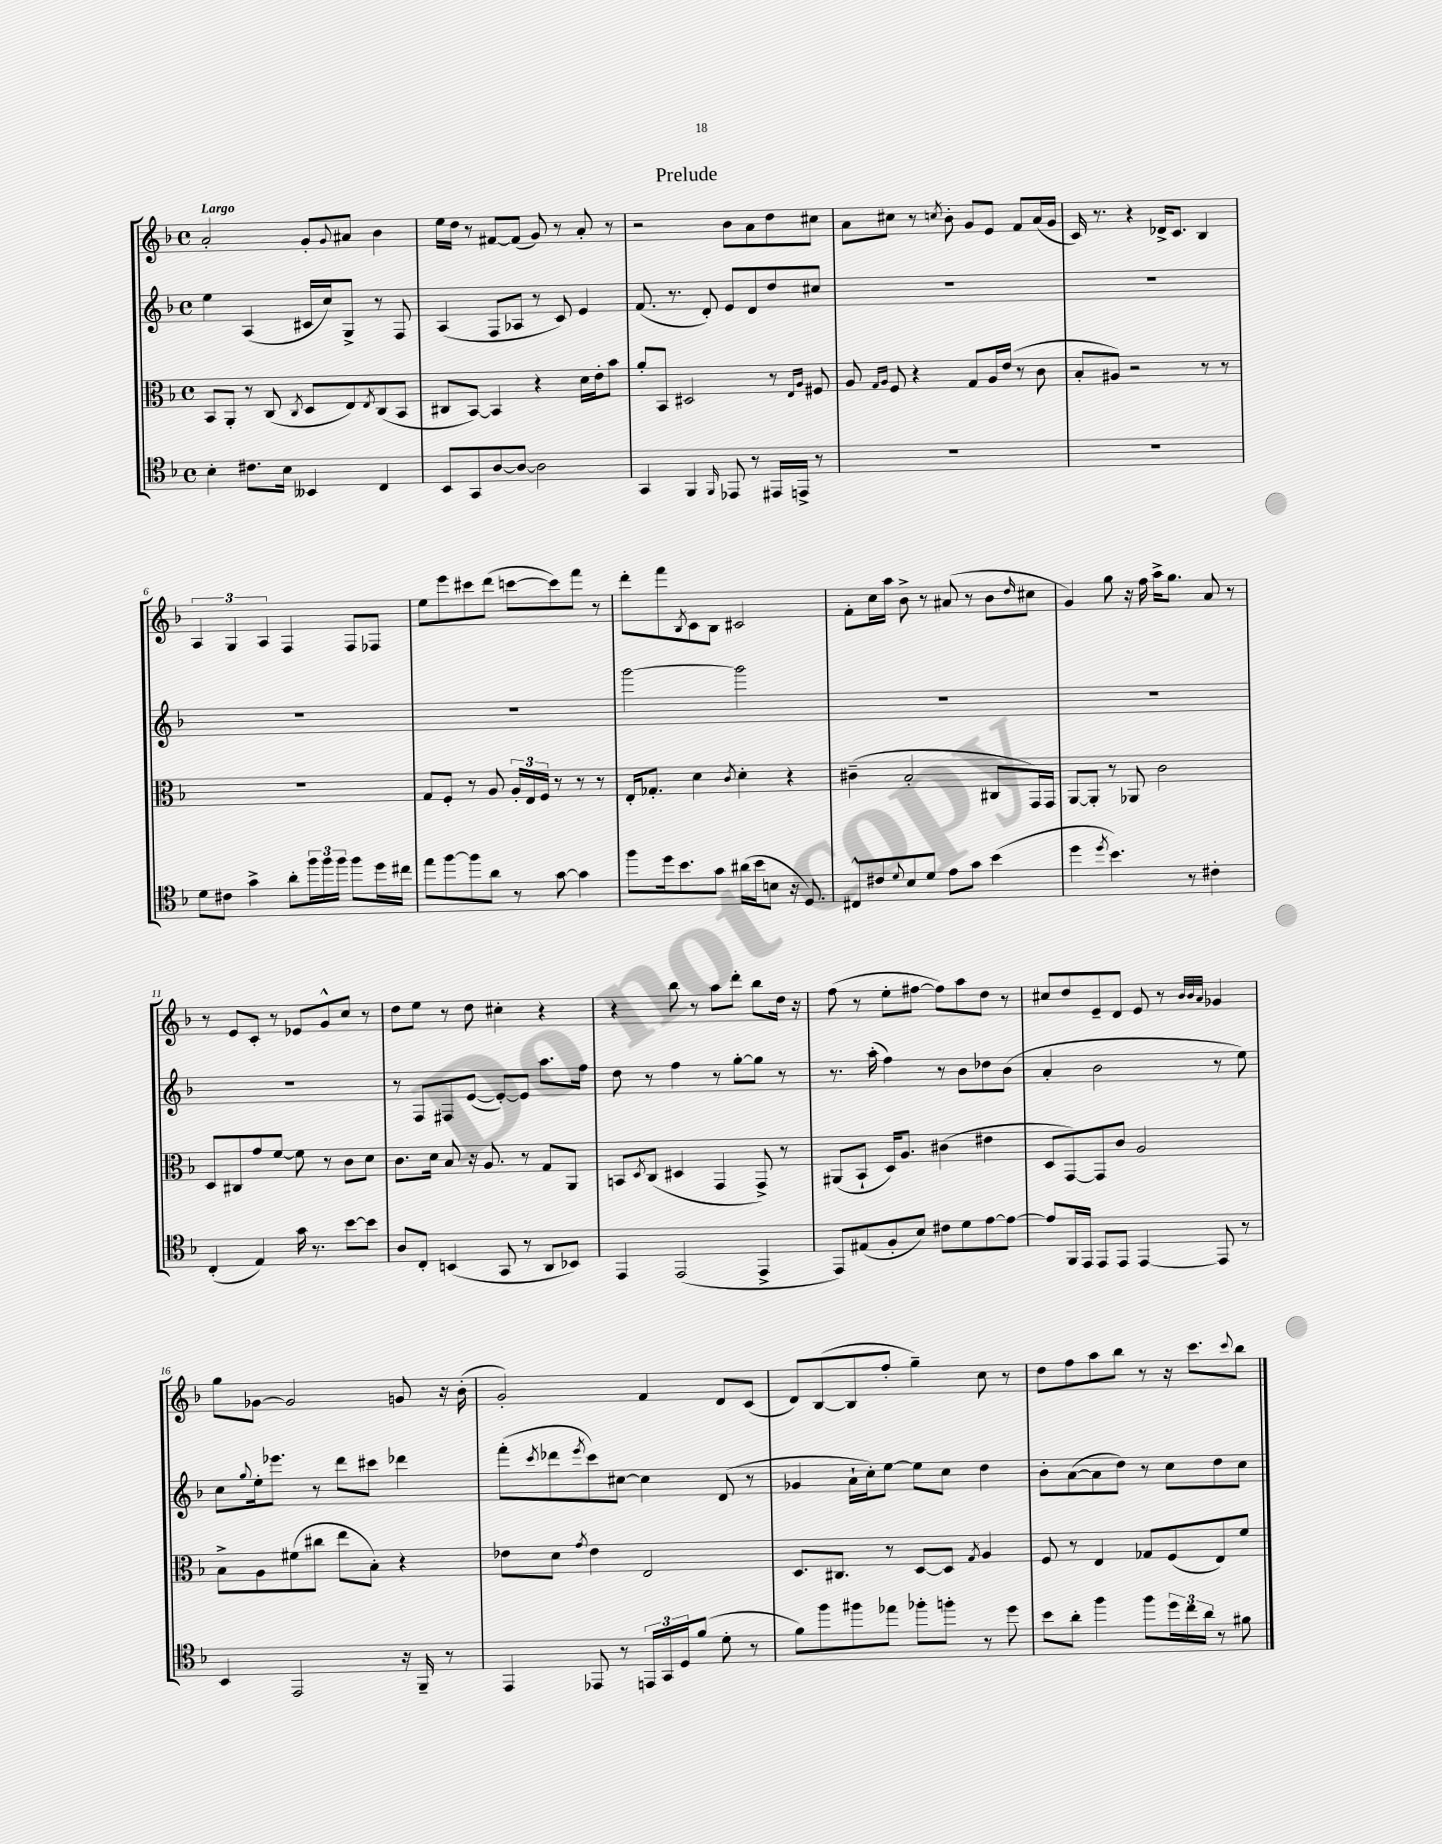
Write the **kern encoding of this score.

**kern	**kern	**kern	**kern
*part4	*part3	*part2	*part1
*staff4	*staff3	*staff2	*staff1
*clefC4	*clefC3	*clefG2	*clefG2
*k[b-]	*k[b-]	*k[b-]	*k[b-]
*M4/4	*M4/4	*M4/4	*M4/4
*met(c)	*met(c)	*met(c)	*met(c)
=1	=1	=1	=1
!	!	!	!LO:TX:a:B:t=Largo
4B-'\	8BB-/L	4ee\	2a'/
.	8AA'/J	.	.
8.c#X\L	8r	(4A/	.
.	(8C/	.	.
16B-\Jk	.	.	.
.	8qC/	.	.
4BB--X/	8D/L	16c#X/LL	8g'/L
.	.	16cc/J)	.
.	.	.	8qqg/
.	8E/)	8G^/J	8a#X/J
.	8qE/	.	.
4C/	(8C/	8r	4b-\
.	8BB-/J	8F/	.
=2	=2	=2	=2
8BB-/L	8C#X/L	(4A/	16ee\LL
.	.	.	16dd\JJ
8GG/	[8BB-/J)	.	8r
[8A/	4BB-/]	8F/L	[8f#X/L
8A/J_	.	8A-X/J	(8f#/J]
2A\]	4r	8r	8g/)
.	.	8c/)	8r
.	16d\LL	4e/	8a'/
.	16e'\J	.	.
.	8b-\J	.	8r
=3	=3	=3	=3
4GG/	8a'/L	(8.f/	2r
.	8BB-/J	.	.
.	.	8.r	.
4FF/	2D#X/	.	.
.	.	8d'/)	.
16qqFF/	.	.	.
8EE-X/	.	8e/L	8b-\L
8r	.	8d/	8a\
16EE#X/LL	8r	8dd/	8dd\
16EEn^/JJ	.	.	.
.	16qqE/LL	.	.
.	16qqA/JJ	.	.
8r	8F#X/	8cc#X/J	8cc#X\J
=4	=4	=4	=4
1r	8A/	1r	8a\L
.	16qqG/LL	.	.
.	16qqA/JJ	.	.
.	8F/	.	8cc#X\J
.	4r	.	8r
.	.	.	8qccn/
.	.	.	8b-'\
.	8G/L	.	8g/L
.	16A/L	.	8e/J
.	(16e/JJ	.	.
.	8r	.	8f/L
.	8c\	.	(16a/L
.	.	.	16g/JJ
=5	=5	=5	=5
1r	8B-'/L	1r	16c/)
.	.	.	8.r
.	8A#X/J)	.	.
.	2r	.	4r
.	.	.	16d-X^/KL
.	.	.	8.c/J
.	8r	.	4B-/
.	8r	.	.
!!LO:LB:g=z
=6	=6	=6	=6
8d\L	1r	1r	6A/
8c#X\J	.	.	.
.	.	.	6G/
4g^\	.	.	.
.	.	.	6A/
8a'\L	.	.	4F/
24ff\L	.	.	.
24ff\	.	.	.
24ff\JJ	.	.	.
8ff\L	.	.	8F/L
16dd\L	.	.	8F-X/J
16cc#X\JJ	.	.	.
=7	=7	=7	=7
8ee\L	8G/L	1r	8ee\L
[8ff\	8F'/J	.	8eee\
8ff\]	8r	.	8ccc#X\
8a\J	8A/	.	(8ddd\J
8r	24A'/LL	.	[8cccn\L
.	24E/	.	.
.	24F/JJ	.	.
[8g\	8r	.	8ccc\])
4g\]	8r	.	8fff\J
.	8r	.	8r
=8	=8	=8	=8
8ff\L	16E'/KL	[2ggg\	8ddd'\L
.	8.G-X'/J	.	.
16dd\k	.	.	8fff\
8.b-\	.	.	.
.	.	.	8qB-/
.	4d\	.	8c\
8g\J	.	.	8B-\J
.	8qc/	.	.
(16a#X\LL	4d'\	2ggg\]	2c#X/
16b-\J	.	.	.
8Bn\J	.	.	.
16r	4r	.	.
8.D/)	.	.	.
=9	=9	=9	=9
8C#X^^/L	(4c#X~\	1r	8f'\L
8c#X/	.	.	16cc\L
.	.	.	16aa\JJ
8qqd/	.	.	.
8B-/	2B-'/	.	8b-^\
8d/J	.	.	8r
8e\L	.	.	(8a#X/
8g\J	.	.	8r
(4b-\	8C#X/L	.	8b-\L
.	.	.	16qqdd/
.	16GG/L)	.	8cc#X\J
.	16GG/JJ	.	.
=10	=10	=10	=10
4dd\	[8AA/L	1r	4g/)
.	8AA'/J]	.	.
8qdd/	.	.	.
4.b-\)	8r	.	8gg\
.	8AA-X/	.	16r
.	.	.	16ff\
.	2c\	.	16aa^\KL
.	.	.	8.gg\J
8r	.	.	.
4c#X'\	.	.	8a/
.	.	.	8r
!!LO:LB:g=z
=11	=11	=11	=11
(4C'/	8D/L	1r	8r
.	8C#X/	.	8e/L
4E/)	8g/	.	8c'/J
.	[8f/J	.	8r
16g\	8f\]	.	8e-X/L
8.r	.	.	.
.	8r	.	8g^^/
[8b-\L	8c\L	.	8cc/J
8b-\J]	8d\J	.	8r
=12	=12	=12	=12
8A/L	8.c\L	8r	8dd\L
8C'/J	.	8F/L	8ee\J
.	16d\Jk	.	.
(4BBn/	8B-/	8F#X/	8r
.	16r	([8e/J	8dd\
.	8.A/	.	.
8GG/	.	8e'/L_)	4cc#X'\
8r	8r	8e/J]	.
8AA/L	8G/L	8.aa\L	4r
8BB-X/J)	8AA/J	.	.
.	.	16ff\Jk	.
=13	=13	=13	=13
4EE/	8BBn/L	8dd\	4r
.	8qD/	.	.
.	(8C/J	8r	.
(2EE/	4D#X/	4ff\	8bb-\
.	.	.	8r
.	4GG/	8r	8aa\L
.	.	[8gg'\L	8ddd'\J
4EE^/	8GG^/)	8gg\J]	8bb-\L
.	8r	8r	16dd\Jk
.	.	.	16r
=14	=14	=14	=14
8EE/L)	(8AA#X/L	8.r	(8ff\
(8E#X/	8BB-`/J	.	8r
.	.	(16aa'\	.
8F'/	16D/KL)	4ff\)	8ee'\L
.	8.A/J	.	.
8B-/J)	.	.	[8ff#X\J
8c#X\L	(4c#X\	8r	8ff#\L])
8d\	.	8b-\L	8aa\
[8e\	4e#X\	8dd-X\	8dd\J
8e\J_	.	(8b-\J	8r
=15	=15	=15	=15
8e/L]	8D/L	4a'/	8cc#X/L
16FF/L	[8GG/)	.	8dd/
16EE/JJ	.	.	.
8EE/L	8GG/]	2b-\	8e~/
8EE/J	8c/J	.	8d/J
[4EE/	2A/	.	8e/
.	.	.	8r
.	.	.	32qqb-/LLL
.	.	.	32qqb-/
.	.	.	32qqa/JJJ
8EE/]	.	8r	4g-X/
8r	.	8ee\)	.
!!LO:LB:g=z
=16	=16	=16	=16
4BB-/	8B-^\L	8cc\L	8gg\L
.	.	8qqgg/	.
.	8A\	16ee'\k	[8g-X\J
.	.	8.eee-X\J	.
2EE/	(8f#X\	.	2g-/]
.	8cc#X\J	8r	.
.	8ee\L	8ddd\L	.
.	8B-'\J)	8ccc#X\J	.
16r	4r	4ddd-X\	8gn/
16FF~/	.	.	.
8r	.	.	16r
.	.	.	(16b-'\
=17	=17	=17	=17
4EE/	8e-X\L	(8fff'\L	2g'/)
.	.	8qccc/	.
.	8d\J	8ddd-X\	.
.	8qg/	8qeee/	.
8EE-X/	4e-\	8ccc\)	.
8r	.	[8cc#X\J	.
24EEn/LL	2E/	4cc#\]	4f/
24GG/	.	.	.
24D/J	.	.	.
(8f/J	.	.	.
8d'\	.	(8d/	8d/L
8r	.	8r	(8c/J
=18	=18	=18	=18
8f\L)	8.D/L	4g-X/	8d/L)
8ff\	.	.	([8B-/
.	8.C#X/J	.	.
8ff#X\	.	16a`\LL	8B-/]
.	.	16cc'\J)	.
8ee-X\J	8r	[8ee\J	8ff'/J
8ff-X'\L	[8D/L	8ee\L]	4gg~\)
8ffn'\J	8D/J]	8cc\J	.
.	8qG/	.	.
8r	4A/	4dd\	8cc\
8dd\	.	.	8r
=19	=19	=19	=19
8b-\L	8F/	8b-'\L	8dd\L
8a'\J	8r	([8a\	8ff\
4ff\	4E/	8a\]	8aa\
.	.	8dd\J)	8bb-\J
8ff\L	8G-X/L	8r	8r
24dd\L	(8F/	8cc\L	16r
24cc\	.	.	.
.	.	.	8.ccc\L
24a\JJ	.	.	.
8r	8E/)	8dd\	.
.	.	.	8qqccc/
8f#X\	8f/J	8cc\J	8bb-\J
==	==	==	==
*-	*-	*-	*-
